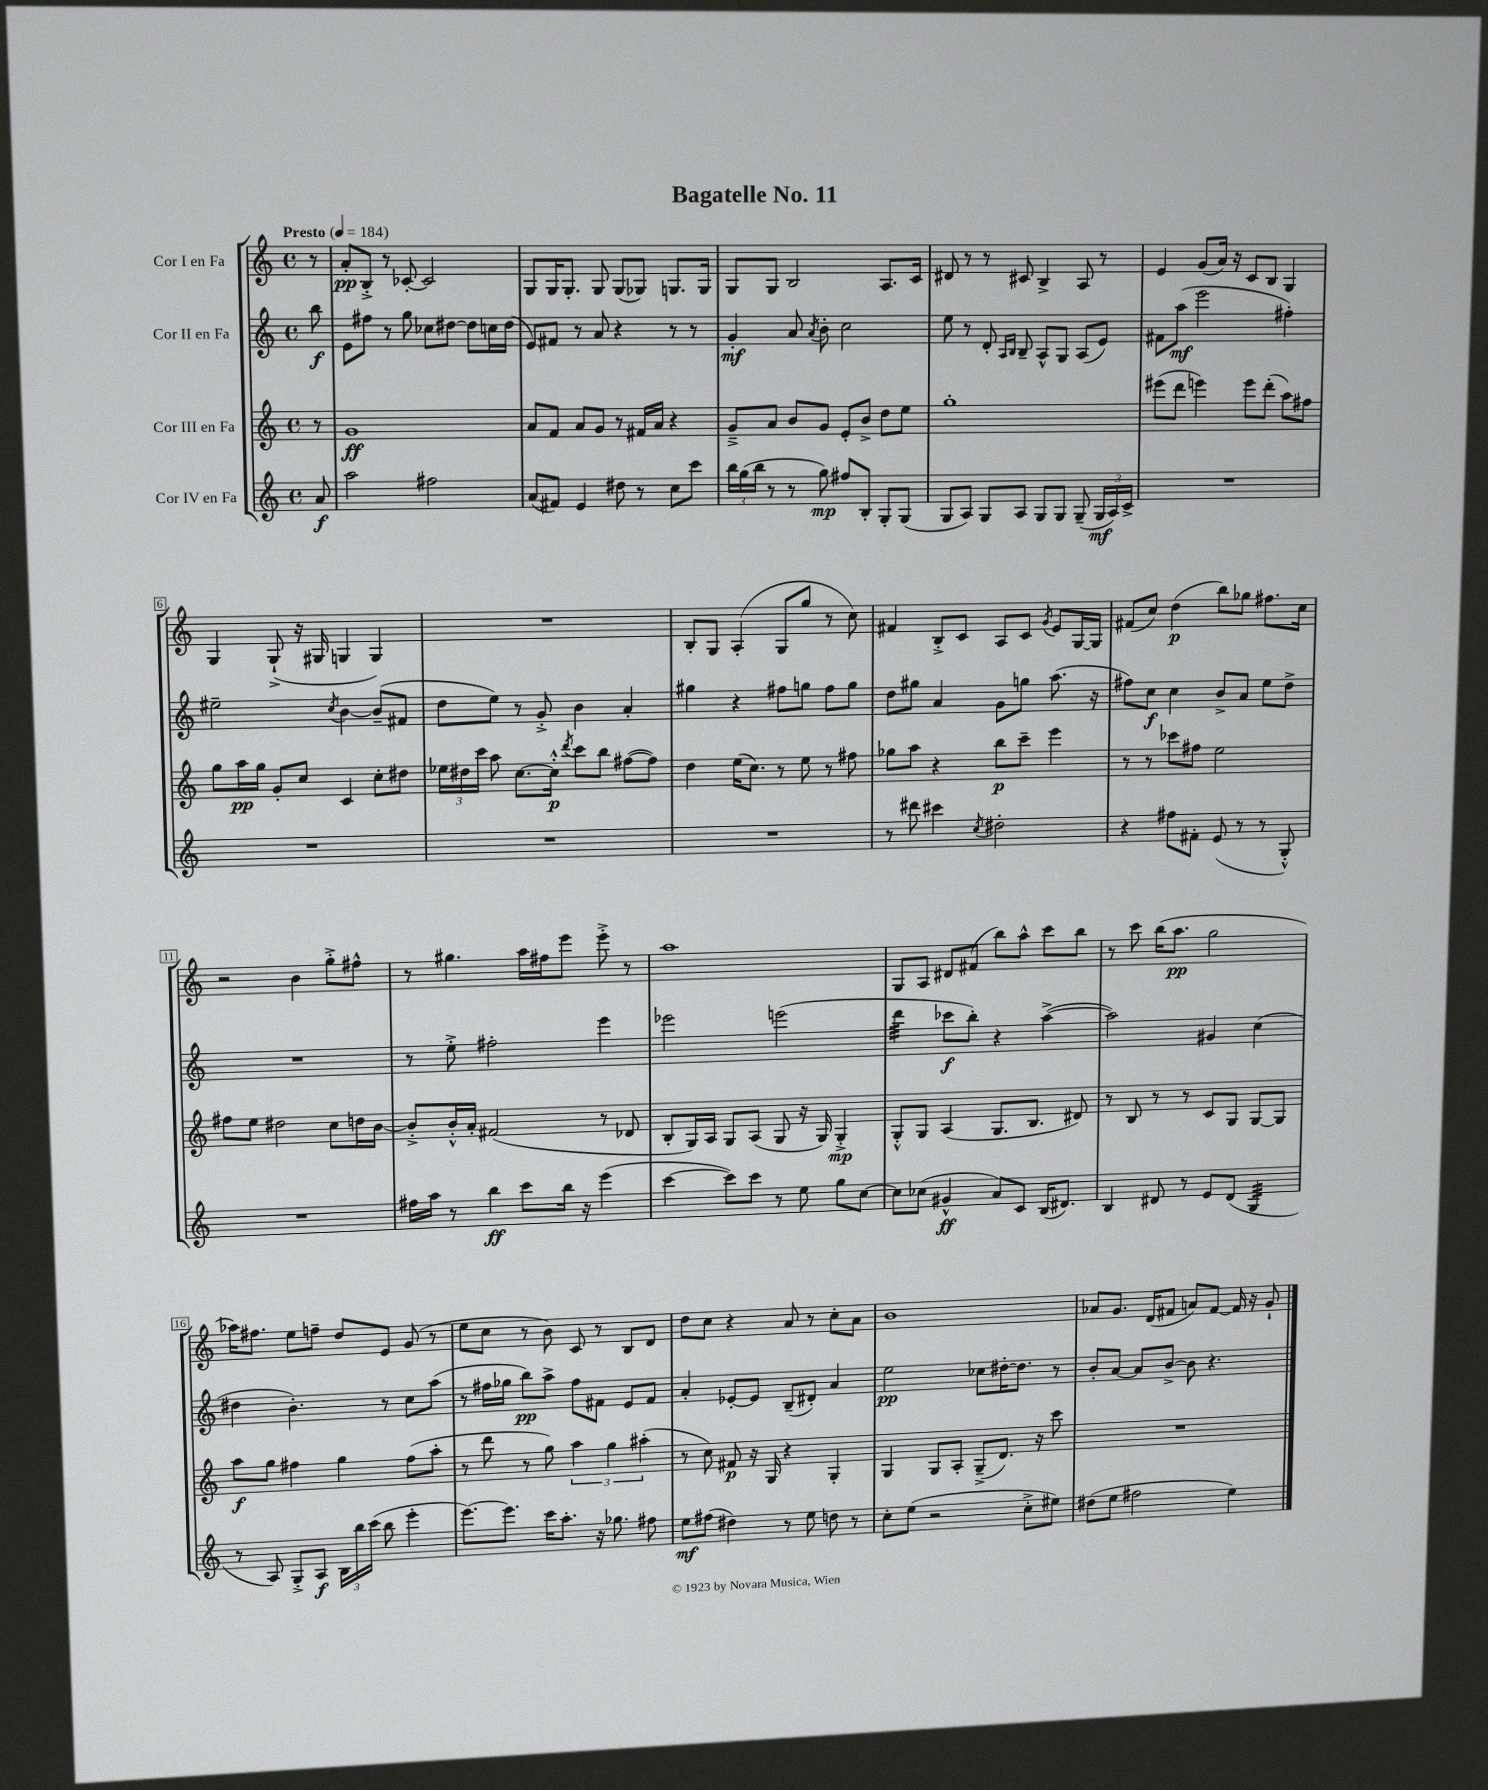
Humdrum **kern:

**kern	**dynam	**kern	**dynam	**kern	**dynam	**kern	**dynam
*part4	*part4	*part3	*part3	*part2	*part2	*part1	*part1
*staff4	*staff4	*staff3	*staff3	*staff2	*staff2	*staff1	*staff1
*I"Cor IV en Fa	*	*I"Cor III en Fa	*	*I"Cor II en Fa	*	*I"Cor I en Fa	*
*clefG2	*	*clefG2	*	*clefG2	*	*clefG2	*
*k[]	*	*k[]	*	*k[]	*	*k[]	*
*M4/4	*	*M4/4	*	*M4/4	*	*M4/4	*
*met(c)	*	*met(c)	*	*met(c)	*	*met(c)	*
*MM184	*	*MM184	*	*MM184	*	*MM184	*
=	=	=	=	=	=	=	=
!	!	!	!	!	!	!LO:TX:a:B:t=Presto	!
8a/	f	8r	.	8bb\	f	8r	.
=1	=1	=1	=1	=1	=1	=1	=1
2aa\	.	1g	ff	8e\L	.	8a'/L	pp
.	.	.	.	8ff#X\J	.	8B'^/J	.
.	.	.	.	8r	.	8r	.
.	.	.	.	8gg\	.	[8c-X'/	.
2ff#X\	.	.	.	8cc-X\L	.	2c-/]	.
.	.	.	.	[8dd#X\J	.	.	.
.	.	.	.	8dd#\L]	.	.	.
.	.	.	.	16ccn\L	.	.	.
.	.	.	.	(16dd#\JJ	.	.	.
=2	=2	=2	=2	=2	=2	=2	=2
(8a/L	.	8a/L	.	8e/L)	.	8G/L	.
8f#X/J)	.	8f/J	.	8f#X/J	.	16G/K	.
.	.	.	.	.	.	8.G'/J	.
4e/	.	8a/L	.	8r	.	.	.
.	.	8g/J	.	8a/	.	8G/	.
8dd#X\	.	8r	.	4r	.	(8G/L	.
8r	.	16f#X/LL	.	.	.	8G-X/J)	.
.	.	16a/JJ	.	.	.	.	.
8cc\L	.	4r	.	8r	.	8.Gn/L	.
8ccc\J	.	.	.	8r	.	.	.
.	.	.	.	.	.	16G/Jk	.
=3	=3	=3	=3	=3	=3	=3	=3
24bb\LL	.	8g~^/L	.	4g'/	mf	8G/L	.
(24gg\	.	.	.	.	.	.	.
24bb\JJ	.	.	.	.	.	.	.
8r	.	8a/J	.	.	.	8G/J	.
8r	.	8b/L	.	8a/	.	2B/	.
.	.	.	.	8qa/	.	.	.
8gg\)	mp	8g/J	.	8b'\	.	.	.
8ff#X/L	.	8e'/L	.	2cc\	.	.	.
8B'/J	.	8b^/J	.	.	.	.	.
8G'/L	.	8dd\L	.	.	.	8.A/L	.
(8G/J	.	8ee\J	.	.	.	.	.
.	.	.	.	.	.	16c/Jk	.
=4	=4	=4	=4	=4	=4	=4	=4
8G/L	.	1gg'	.	8ee\	.	8d#X/	.
8A/J)	.	.	.	8r	.	8r	.
8G/L	.	.	.	8d'/	.	8r	.
.	.	.	.	16qqA/LL	.	.	.
.	.	.	.	16qqB/JJ	.	.	.
8A/J	.	.	.	8B~/	.	8c#X/	.
8G/L	.	.	.	8A^^/L	.	4B^/	.
8G/J	.	.	.	8G/J	.	.	.
(8G~/	.	.	.	(8A/L	.	8A/	.
24G/LL	mf	.	.	8e/J)	.	8r	.
24A/)	.	.	.	.	.	.	.
24c^/JJ	.	.	.	.	.	.	.
=5	=5	=5	=5	=5	=5	=5	=5
1r	.	(8eee#X\L	.	8f#X\L	.	4e/	.
.	.	8ddd\J	.	(8aa\J	mf	.	.
.	.	4eeen\)	.	2eee\	.	(8g/L	.
.	.	.	.	.	.	16a/Jk)	.
.	.	.	.	.	.	16r	.
.	.	8eee\L	.	.	.	8c/L	.
.	.	(8ddd'\J	.	.	.	8B/J	.
.	.	8aa\L)	.	4ff#X'\)	.	4G/	.
.	.	8ff#X\J	.	.	.	.	.
!!LO:LB:g=z
=6	=6	=6	=6	=6	=6	=6	=6
1r	.	8gg\L	.	2ee#X~\	.	4G/	.
.	.	16aa\L	pp	.	.	.	.
.	.	16gg\JJ	.	.	.	.	.
.	.	8g'/L	.	.	.	(8G`^/	.
.	.	8cc/J	.	.	.	16r	.
.	.	.	.	.	.	16G#X/	.
.	.	.	.	8qcc/	.	.	.
.	.	4c/	.	[4b\	.	4Gn/	.
.	.	8cc'\L	.	(8b~/L]	.	4G/)	.
.	.	8dd#X\J	.	8f#X/J	.	.	.
=7	=7	=7	=7	=7	=7	=7	=7
1r	.	24ee-X\LL	.	8dd\L	.	1r	.
.	.	24dd#X\	.	.	.	.	.
.	.	24ccc\JJ	.	.	.	.	.
.	.	8aa\	.	8ee\J)	.	.	.
.	.	[8.cc\L	.	8r	.	.	.
.	.	.	.	8g'^/	.	.	.
.	.	16cc'^^\Jk]	p	.	.	.	.
.	.	8qddd/	.	.	.	.	.
.	.	8ccc\L	.	4b\	.	.	.
.	.	8bb\J	.	.	.	.	.
.	.	([8ff#X\L	.	4a'/	.	.	.
.	.	8ff#\J])	.	.	.	.	.
=8	=8	=8	=8	=8	=8	=8	=8
1r	.	4dd\	.	4gg#X\	.	8B'/L	.
.	.	.	.	.	.	8G/J	.
.	.	(16ee\KL	.	4r	.	(4A'/	.
.	.	8.cc\J)	.	.	.	.	.
.	.	8r	.	8ff#X\L	.	8G/L	.
.	.	8ee\	.	8ggn\J	.	8gg/J	.
.	.	8r	.	8ff#\L	.	8r	.
.	.	8ff#X\	.	8gg\J	.	8cc\)	.
=9	=9	=9	=9	=9	=9	=9	=9
8r	.	8gg-X\L	.	8dd\L	.	4f#X/	.
8ddd#X\	.	8aa\J	.	8gg#X\J	.	.	.
4ccc#X\	.	4r	.	4a/	.	8B'^/L	.
.	.	.	.	.	.	8c/J	.
8qcc/	.	.	.	.	.	.	.
2dd#X'\	.	8bb\L	p	8g\L	.	8A/L	.
.	.	8ccc~\J	.	8ggn\J	.	8c/J	.
.	.	.	.	.	.	8qg/	.
.	.	4eee\	.	(8.aa\	.	8e/L	.
.	.	.	.	.	.	[16G/L	.
.	.	.	.	16r	.	16G/JJ]	.
=10	=10	=10	=10	=10	=10	=10	=10
4r	.	8r	.	8ff#X\L)	.	(8f#X/L	.
.	.	8r	.	8cc\J	f	8cc/J)	.
8ff#X\L	.	8ccc-X\L	.	4cc\	.	(4dd\	p
8f#X'\J	.	8ff#X\J	.	.	.	.	.
(8e/	.	2ee\	.	8b^/L	.	8bb\L)	.
8r	.	.	.	8a/J	.	8gg-X\J	.
8r	.	.	.	8ee\L	.	8.ff#X\L	.
8G'^^/)	.	.	.	8dd^\J	.	.	.
.	.	.	.	.	.	16cc\Jk	.
!!LO:LB:g=z
=11	=11	=11	=11	=11	=11	=11	=11
1r	.	8ff#X\L	.	1r	.	2r	.
.	.	8ee\J	.	.	.	.	.
.	.	2dd#X\	.	.	.	.	.
.	.	.	.	.	.	4b\	.
.	.	8cc\L	.	.	.	8gg'^\L	.
.	.	16ddn\L	.	.	.	8ff#X^^\J	.
.	.	[16b\JJ	.	.	.	.	.
=12	=12	=12	=12	=12	=12	=12	=12
16ff#X\LL	.	8b'^/L]	.	8r	.	8r	.
16aa\JJ	.	.	.	.	.	.	.
8r	.	16b'^^/L	.	8ee'^\	.	4.gg#X\	.
.	.	16a'/JJ	.	.	.	.	.
4bb\	ff	(2f#X/	.	2ff#X'\	.	.	.
8ccc\L	.	.	.	.	.	16aa\LL	.
.	.	.	.	.	.	16ff#X\J	.
16bb\Jk	.	.	.	.	.	8eee\J	.
16r	.	.	.	.	.	.	.
(4eee\	.	8r	.	4eee\	.	8eee'^\	.
.	.	8d-X/	.	.	.	8r	.
=13	=13	=13	=13	=13	=13	=13	=13
[4ccc\	.	8B'/L	.	2eee-X\	.	1aa	.
.	.	16G/L)	.	.	.	.	.
.	.	16A/JJ	.	.	.	.	.
8ccc\L])	.	8G/L	.	.	.	.	.
8ccc\J	.	(8A/J	.	.	.	.	.
8r	.	8G/	.	(2eeen\	.	.	.
8ee\	.	16r	.	.	.	.	.
.	.	16G/)	.	.	.	.	.
8gg\L	.	4G'^/	mp	.	.	.	.
[8cc\J	.	.	.	.	.	.	.
=14	=14	=14	=14	=14	=14	=14	=14
*	*	*	*	*tremolo	*	*	*
8cc\L]	.	8G'^^/L	.	32ddd\LLL	.	8G/L	.
.	.	.	.	32ddd\	.	.	.
.	.	.	.	32ddd\	.	.	.
.	.	.	.	32ddd\	.	.	.
(8cc-X\J	.	8G/J	.	32ddd\	.	8A/J	.
.	.	.	.	32ddd\	.	.	.
.	.	.	.	32ddd\	.	.	.
.	.	.	.	32ddd\JJJ	.	.	.
*	*	*	*	*Xtremolo	*	*	*
4g#X^^/	ff	(4A/	.	8ccc-X\L	f	8d#X/L	.
.	.	.	.	8bb'\J)	.	(8f#X/J	.
8a/L)	.	8.G/L	.	4r	.	8bb\L)	.
8c/J	.	.	.	.	.	8aa^^\J	.
.	.	8.B/J	.	.	.	.	.
(16B/KL	.	.	.	([4aa^\	.	8ccc\L	.
8.d#X/J)	.	.	.	.	.	.	.
.	.	8d#X/)	.	.	.	8bb\J	.
=15	=15	=15	=15	=15	=15	=15	=15
4B/	.	8r	.	2aa\])	.	8r	.
.	.	8B/	.	.	.	8ccc\	.
8d#X/	.	8r	.	.	.	(16bb\KL	.
.	.	.	.	.	.	8.aa\J	pp
8r	.	8r	.	.	.	.	.
8e/L	.	8c/L	.	4g#X/	.	2gg\	.
(8d#/J	.	8G/J	.	.	.	.	.
*tremolo	*	*	*	*	*	*	*
32G/LLL	.	[8G/L	.	(4cc\	.	.	.
32G/	.	.	.	.	.	.	.
32G/	.	.	.	.	.	.	.
32G/	.	.	.	.	.	.	.
32G/	.	8G/J]	.	.	.	.	.
32G/	.	.	.	.	.	.	.
32G/	.	.	.	.	.	.	.
32G/JJJ	.	.	.	.	.	.	.
*Xtremolo	*	*	*	*	*	*	*
!!LO:LB:g=z
=16	=16	=16	=16	=16	=16	=16	=16
8r	.	8aa\L	f	4dd#X\	.	16aa-X\KL)	.
.	.	.	.	.	.	8.ff#X\J	.
8A/)	.	8gg\J	.	.	.	.	.
8G'^/L	.	4ff#X\	.	4.b'\)	.	8ee\L	.
8A/J	f	.	.	.	.	8ffn~\J	.
24B\LL	.	4gg\	.	.	.	8dd/L	.
24bb\	.	.	.	.	.	.	.
(24ccc\JJ	.	.	.	.	.	.	.
8bb\	.	.	.	8r	.	8e/J	.
4eee'\	.	(8ff#\L	.	8cc\L	.	(8g/	.
.	.	8aa'\J	.	(8aa\J	.	8r	.
=17	=17	=17	=17	=17	=17	=17	=17
[8.eee\L)	.	8r	.	8r	.	8ee\L	.
.	.	8ddd\	.	16ff#X\LL	.	8cc\J	.
8.eee\J]	.	.	.	16gg-X\JJ	.	.	.
.	.	8r	.	8bb\L)	pp	8r	.
16ccc\KL	.	8gg\)	.	8aa^\J	.	8b\)	.
8.aa'\J	.	.	.	.	.	.	.
.	.	6aa\	.	8ff#\L	.	8c/	.
16r	.	.	.	8f#X\J	.	8r	.
.	.	6gg\	.	.	.	.	.
8.gg-X\	.	.	.	.	.	.	.
.	.	.	.	8e/L	.	8B/L	.
.	.	(6aa#X'\	.	.	.	.	.
8ff#X\	.	.	.	8f#/J	.	8d/J	.
=18	=18	=18	=18	=18	=18	=18	=18
8ee\L	mf	8r	.	4a'/	.	8dd\L	.
(8ff#X\J	.	8cc\)	.	.	.	8cc\J	.
4dd#X\)	.	8f#X/	p	[8e-X'/L	.	4r	.
.	.	16r	.	8e-/J]	.	.	.
.	.	16G/	.	.	.	.	.
8r	.	4r	.	(8B~/L	.	8a/	.
8ee\	.	.	.	8d#X'/J)	.	8r	.
8ddn\	.	4G'/	.	4a/	.	8cc'\L	.
8r	.	.	.	.	.	8a\J	.
=19	=19	=19	=19	=19	=19	=19	=19
8cc'\L	.	4G/	.	2ee\	pp	1b	.
(8ee\J	.	.	.	.	.	.	.
2r	.	8G/L	.	.	.	.	.
.	.	8A'/J	.	.	.	.	.
.	.	(8G~^/L	.	8cc-X\L	.	.	.
.	.	8.d/J)	.	[16dd#X'\K	.	.	.
.	.	.	.	8.dd#\J]	.	.	.
8cc'^\L	.	.	.	.	.	.	.
.	.	16r	.	.	.	.	.
8ee#X\J)	.	8ccc\	.	8r	.	.	.
=20	=20	=20	=20	=20	=20	=20	=20
(8dd#X\L	.	1r	.	8b'/L	.	8a-X/L	.
8ee\J	.	.	.	[8a/J	.	8.g/J	.
2ff#X\	.	.	.	8a/L]	.	.	.
.	.	.	.	.	.	(16d/KL	.
.	.	.	.	[8b^/J	.	8f#X/J	.
.	.	.	.	8b\]	.	8an/L)	.
.	.	.	.	4.r	.	[8f#/J	.
4ee\)	.	.	.	.	.	16f#/]	.
.	.	.	.	.	.	16r	.
.	.	.	.	.	.	8g`/	.
==	==	==	==	==	==	==	==
*-	*-	*-	*-	*-	*-	*-	*-
